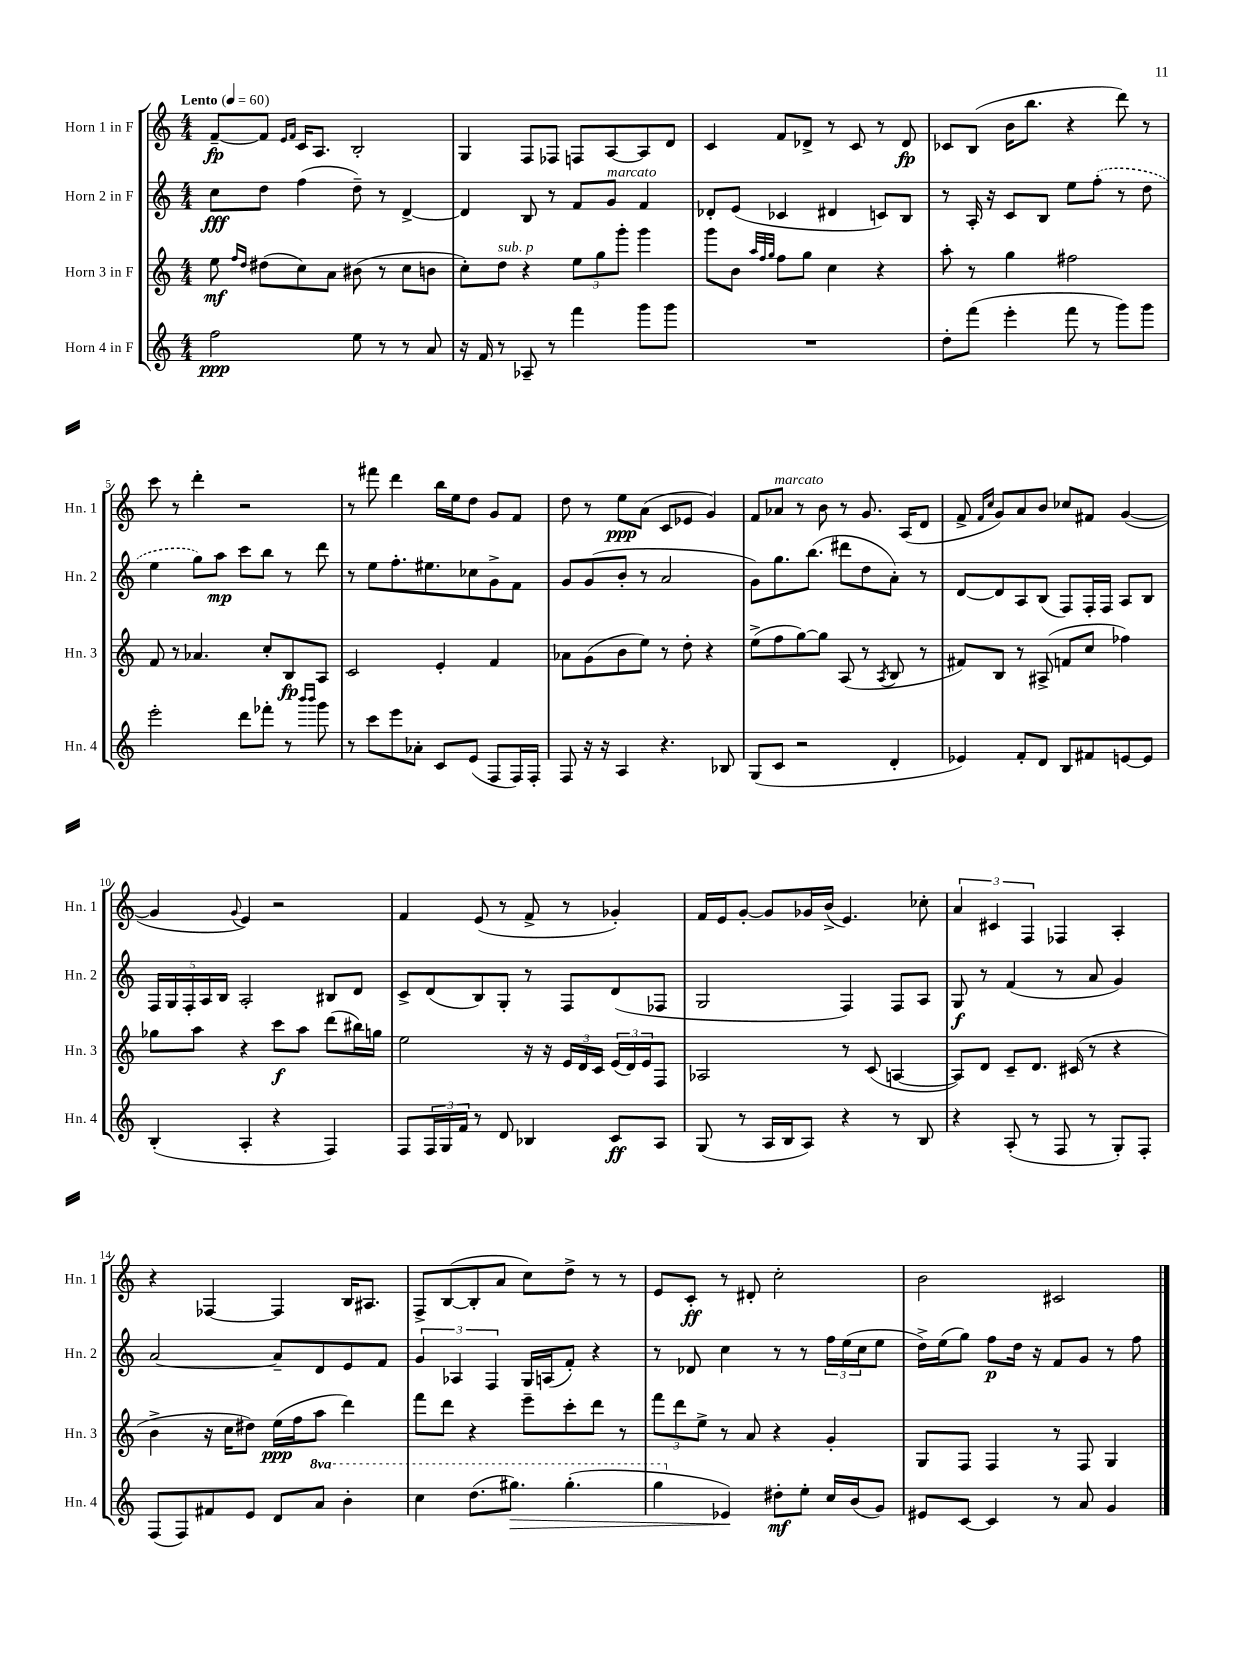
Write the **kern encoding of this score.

**kern	**kern	**kern	**kern
*staff4	*staff3	*staff2	*staff1
*clefG2	*clefG2	*clefG2	*clefG2
*k[]	*k[]	*k[]	*k[]
*M4/4	*M4/4	*M4/4	*M4/4
*MM60	*MM60	*MM60	*MM60
2ff	8ee	8cc	[8f~
.	16qqff	.	.
.	16qqdd	.	.
.	(8dd#	8dd	8f]
.	.	.	16qqe
.	.	.	16qqf
.	8cc)	(4ff	16c
.	.	.	8.A
.	8a	.	.
8ee	(8b#	8dd~)	2B'
8r	8r	8r	.
8r	8cc	[4d^	.
8a	8b	.	.
=	=	=	=
16r	8cc')	4d]	4G
16f	.	.	.
8r	8dd	.	.
8A-~	4r	8B	8F
8r	.	8r	8F-
4fff	12ee	8f	8F
.	12gg	.	.
.	.	8g	[8A
.	12ggg'	.	.
8ggg	4ggg	4f	8A]
8ggg	.	.	8d
=	=	=	=
1r	8ggg	8d-'	4c
.	8b	(8e	.
.	32qqaa	.	.
.	32qqff	.	.
.	32qqgg	.	.
.	8ff	4c-	8f
.	8gg	.	8d-^
.	4cc	4d#	8r
.	.	.	8c
.	4r	8c)	8r
.	.	8B	8d-
=	=	=	=
8dd'	8aa'	8r	8c-
(8fff	8r	16A'	(8B
.	.	16r	.
4eee'	4gg	8c	16b
.	.	.	8.bb
.	.	8B	.
8fff	2ff#	8ee	4r
8r	.	(8ff'	.
8ggg)	.	8r	8ddd)
8ggg	.	8dd	8r
=	=	=	=
2eee'	8f	4ee	8ccc
.	8r	.	8r
.	4.a-	8gg)	4ddd'
.	.	8aa	.
8ddd	.	8ccc	2r
8fff-'	8cc'	8bb	.
8r	8B	8r	.
16qqbbb	.	.	.
16qqbbb	.	.	.
8ggg	8A	8ddd	.
=	=	=	=
8r	2c	8r	8r
8ccc	.	8ee	8fff#
8eee	.	8.ff'	4ddd
8a-'	.	.	.
.	.	8.ee#	.
8c	4e'	.	16bb
.	.	.	16ee
(8e	.	8cc-	8dd
8F	4f	8g^	8g
16F)	.	8f	8f
16F'	.	.	.
=	=	=	=
8F	8a-	8g	8dd
16r	(8g	(8g	8r
16r	.	.	.
4A	8b	8b'	8ee
.	8ee)	8r	(8a
4.r	8r	2a	8c
.	8dd'	.	8e-
.	4r	.	4g)
8B-	.	.	.
=	=	=	=
(8G	(8ee^	8g)	8f
8c	8ff	8.gg	8a-
2r	[8gg)	.	8r
.	.	(8.bb	.
.	8gg]	.	8b
.	(8A	8ddd#	8r
.	8r	8dd	8.g
.	8qA	.	.
4d'	8B	8a')	.
.	.	.	(16A
.	8r	8r	8d
=	=	=	=
4e-)	8f#)	[8d	8f^
.	.	.	16qqf
.	.	.	16qqcc
.	8B	8d]	8g)
8f'	8r	8A	8a
8d	(8A#^	(8B	8b
8B	8f	8F)	8cc-
8f#	8cc	16F'	8f#
.	.	16F	.
[8e	4ff-)	8A	([4g
8e]	.	8B	.
=	=	=	=
(4B'	8gg-	20F	4g]
.	.	20G	.
.	.	20F'	.
.	8aa	.	.
.	.	20A	.
.	.	20B	.
.	.	.	8qqg
4A'	4r	2A'	4e)
4r	8ccc	.	2r
.	8aa	.	.
4F)	(8ddd	8B#	.
.	16bb#)	8d	.
.	16gg	.	.
=	=	=	=
8F	2ee	8c^	4f
24F	.	(8d	.
24G	.	.	.
24f	.	.	.
8r	.	8B)	(8e
8d	.	8G'	8r
4B-	16r	8r	8f^
.	16r	.	.
.	24e	8F	8r
.	24d	.	.
.	24c	.	.
8c	(24e	(8d	4g-')
.	24d)	.	.
.	24e	.	.
8A	8F	8F-	.
=	=	=	=
(8G	2A-	2G	16f
.	.	.	16e
8r	.	.	[8g'
16A	.	.	8g]
16B	.	.	.
8A)	.	.	16g-
.	.	.	(16b^
4r	8r	4F)	4.e)
.	(8c	.	.
8r	[4A	8F	.
8B	.	8A	8cc-'
=	=	=	=
4r	8A])	8G	6a
.	8d	8r	.
.	.	.	6c#
(8A'	8c~	(4f	.
.	.	.	6F
8r	8.d	.	.
8F	.	8r	4F-
.	(16c#	.	.
8r	8r	8a	.
8G')	4r	4g)	4A'
8F'	.	.	.
=	=	=	=
(8F	4b^	[2a	4r
8F)	.	.	.
8f#	16r	.	[4F-
.	16cc	.	.
8e	8dd#)	.	.
8d	(16ee	8a~]	4F-]
.	16ff	.	.
8aa	8aa	8d	.
4bb'	4ddd)	8e	16B
.	.	.	8.A#
.	.	8f	.
=	=	=	=
4ccc	8fff	6g	8F^
.	8ddd	.	([8B
.	.	6A-	.
(8.ddd	4r	.	8B']
.	.	6F	.
.	.	.	8a
8.ggg#)	.	.	.
.	8eee~	16G	8cc)
.	.	(16A	.
(4.ggg#'	8ccc'	8f')	8dd^
.	8ddd	4r	8r
.	8r	.	8r
=	=	=	=
4ggg	12fff	8r	8e
.	12ddd	.	.
.	.	8d-	8c'
.	12ee^	.	.
4e-)	8r	4cc	8r
.	8a	.	8d#'
8dd#'	4r	8r	2cc'
8ee'	.	8r	.
16cc	4g'	24ff	.
.	.	(24ee	.
(16b	.	.	.
.	.	24cc	.
8g)	.	8ee	.
=	=	=	=
8e#	8G	16dd^)	2b
.	.	(16ee	.
[8c	8F	8gg)	.
4c]	4F	8ff	.
.	.	16dd	.
.	.	16r	.
8r	8r	8f	2c#
8a	8F	8g	.
4g	4G	8r	.
.	.	8ff	.
==	==	==	==
*-	*-	*-	*-
